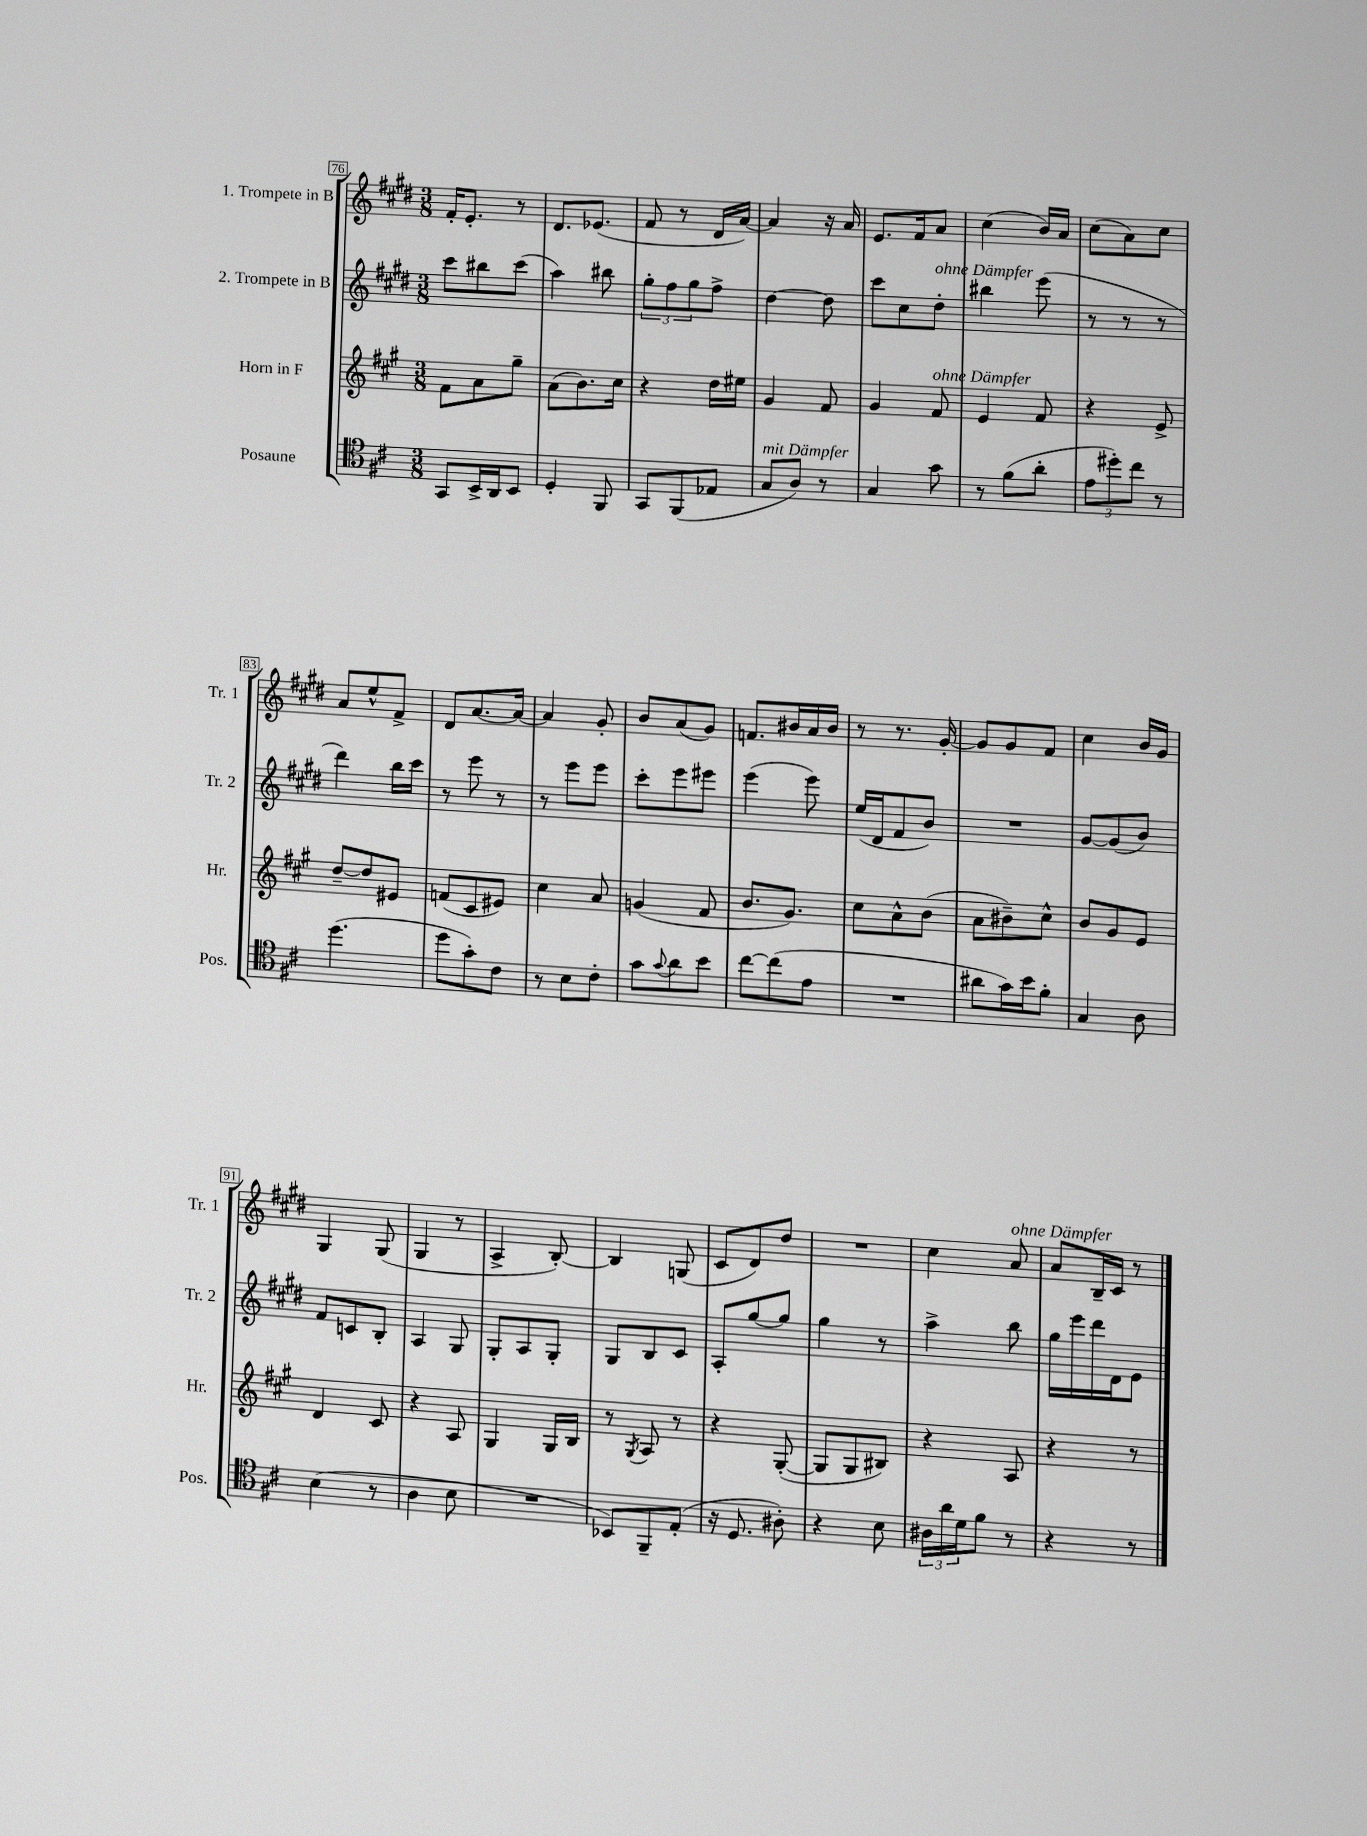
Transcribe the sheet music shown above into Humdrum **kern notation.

**kern	**kern	**kern	**kern
*staff4	*staff3	*staff2	*staff1
*clefC4	*clefG2	*clefG2	*clefG2
*k[f#c#]	*k[f#c#g#]	*k[f#c#g#d#]	*k[f#c#g#d#]
*M3/8	*M3/8	*M3/8	*M3/8
8GG	8f#	8ccc#	16f#'
.	.	.	8.e'
16BB^	8a	8bb#	.
16AA	.	.	.
8BB	8gg#~	(8ccc#	8r
=	=	=	=
4D'	(8a	4aa)	8.d#
.	8.b)	.	.
.	.	.	(8.e-
8FF#	.	8bb#	.
.	16cc#	.	.
=	=	=	=
8GG	4r	12gg#'	8f#
.	.	12ff#	.
(8FF#	.	.	8r
.	.	12gg#	.
8E-	16dd	8ff#^	16d#
.	16ee#	.	[16a)
=	=	=	=
8G	4g#	[4dd#	4a]
8A)	.	.	.
8r	8f#	8dd#]	16r
.	.	.	16a
=	=	=	=
4G	4g#	8ccc#	8.e
.	.	8cc#	.
.	.	.	16f#
8g	8f#	8dd#'	8a
=	=	=	=
8r	4e	4bb#	(4cc#
(8f#	.	.	.
8a'	8f#	(8eee	16b)
.	.	.	16a
=	=	=	=
12e	4r	8r	(8cc#
12dd#')	.	.	.
.	.	8r	8a)
12cc#	.	.	.
8r	8e^	8r	8cc#
=	=	=	=
(4.dd	[8dd~	4ddd#)	8a
.	8dd]	.	8ee^^
.	8e#	16bb	8f#^
.	.	16ccc#	.
=	=	=	=
8dd	(8f	8r	8d#
8g')	8c#	8eee	[8.a
8c#	8e#)	8r	.
.	.	.	16a_
=	=	=	=
8r	4cc#	8r	4a]
8B	.	8eee	.
8c#'	8a	8eee	8g#'
=	=	=	=
8g	(4g	8ccc#'	8b
8qqg	.	.	.
8a	.	8eee	(8a
8b	8f#	8eee#	8g#)
=	=	=	=
[8cc#	8.b	(4eee	8.f
(8cc#]	.	.	.
.	8.g#)	.	16b#
8e	.	8eee)	16a
.	.	.	16b#
=	=	=	=
4.r	8cc#	(16ee	8r
.	.	16d#	.
.	8a^^	8f#	8.r
.	(8b	8b)	.
.	.	.	[16g#'
=	=	=	=
8a#	8a	4.r	8g#]
16g)	8b#~)	.	8g#
16b	.	.	.
8f#'	8cc#^^	.	8f#
=	=	=	=
4G	8b	[8g#	4cc#
.	8g#	(8g#]	.
8A	8e	8b)	16b
.	.	.	16g#
=	=	=	=
(4B	4d	8f#	4G#
.	.	8c	.
8r	8c#	8B'	(8G#
=	=	=	=
4A	4r	4A	4G#
8B	8A	8G#	8r
=	=	=	=
4.r	4G#	8G#'	4A^
.	.	8A	.
.	16G#	8G#'	[8B')
.	16B	.	.
=	=	=	=
8BB-)	8r	8G#	4B]
.	8qG#	.	.
8FF#~	8A	8B	.
(8E'	8r	8c#	(8G
=	=	=	=
16r	4r	8A'	8c#
8.D	.	.	.
.	.	[8gg#	8d#)
8A#')	([8G#'	8gg#]	8dd#
=	=	=	=
4r	8G#]	4gg#	4.r
.	8G#	.	.
8B	8B#)	8r	.
=	=	=	=
24A#	4r	4aa^	4cc#
24a	.	.	.
24d	.	.	.
8f#	.	.	.
8r	8A	8bb	8a
=	=	=	=
4r	4r	16gg#	8a
.	.	16eee	.
.	.	16ddd#	16B~
.	.	16d#	16c#
8r	8r	8e	8r
==	==	==	==
*-	*-	*-	*-
